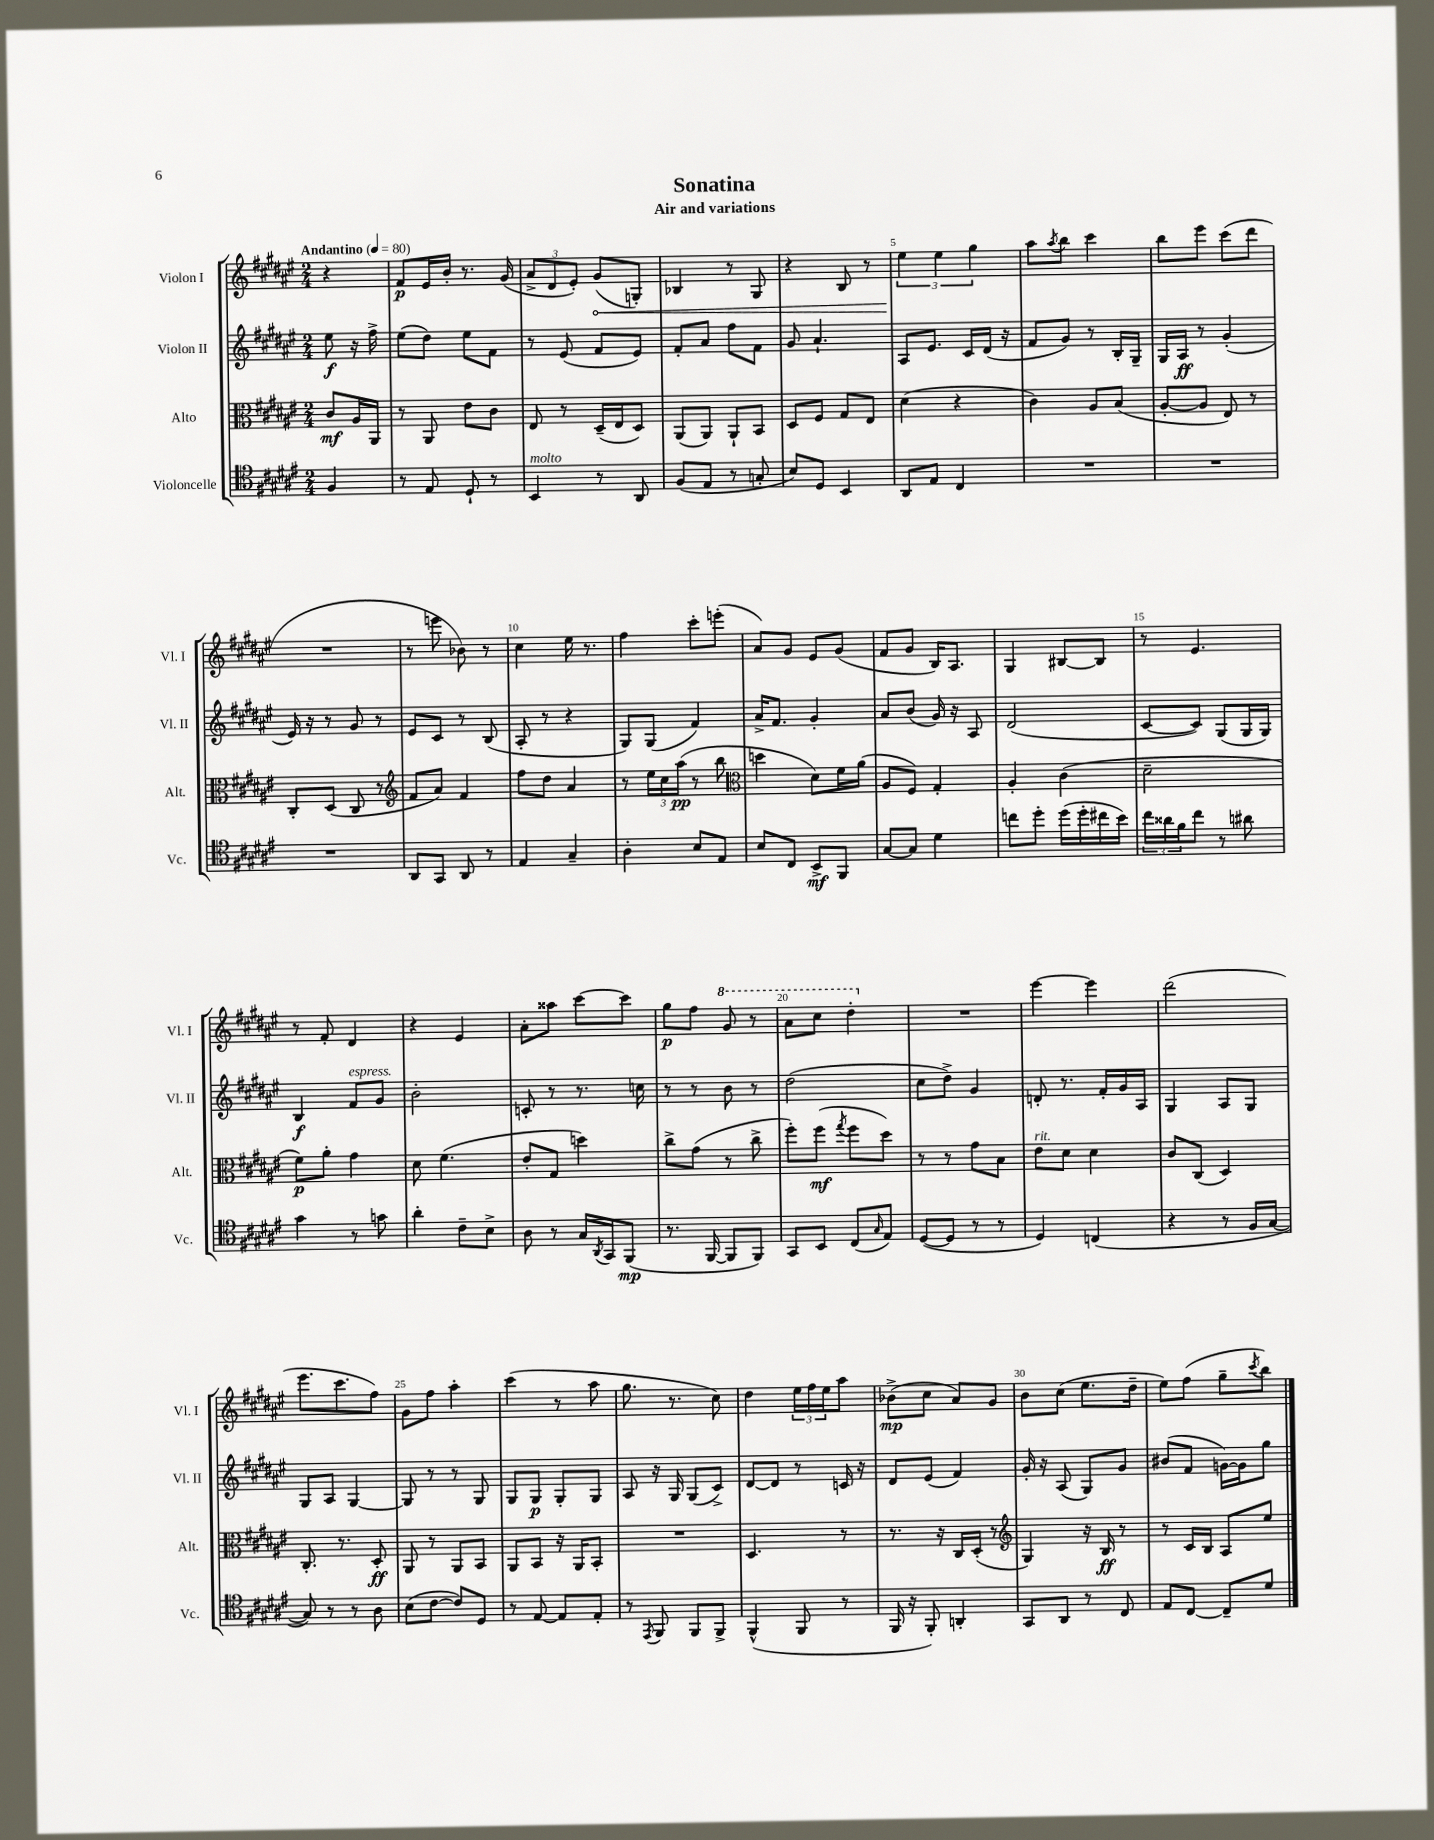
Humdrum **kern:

**kern	**kern	**kern	**kern
*staff4	*staff3	*staff2	*staff1
*clefC4	*clefC3	*clefG2	*clefG2
*k[f#c#g#d#a#e#]	*k[f#c#g#d#a#e#]	*k[f#c#g#d#a#e#]	*k[f#c#g#d#a#e#]
*M2/4	*M2/4	*M2/4	*M2/4
*MM80	*MM80	*MM80	*MM80
4F#	8c#	8ee#	4r
.	16A#	16r	.
.	16AA#	16ff#^	.
=	=	=	=
8r	8r	(8ee#	8f#
8E#	8AA#	8dd#)	16e#
.	.	.	16b'
8D#`	8e#	8ee#	8.r
8r	8c#	8f#	.
.	.	.	(16g#
=	=	=	=
4BB	8E#	8r	12a#^
.	.	.	12d#
.	8r	(8e#	.
.	.	.	12e#')
8r	(16D#~	8f#	(8g#
.	16E#	.	.
8AA#	8D#)	8e#)	8G')
=	=	=	=
(8F#	(8AA#	8f#'	4B-
8E#	8AA#)	8a#	.
8r	8AA#`	8ff#	8r
8G'	8BB	8f#	8G#
=	=	=	=
8B)	8D#	8g#	4r
8D#	8F#	4.a#`	.
4BB	8G#	.	8B
.	8E#	.	8r
=	=	=	=
8AA#	(4d#	8A#	6ee#
8E#	.	8.e#	.
.	.	.	6ee#
4C#	4r	.	.
.	.	16c#	.
.	.	.	6gg#
.	.	(16d#	.
.	.	16r	.
=	=	=	=
2r	4c#)	8f#	8aa#
.	.	.	8qaa#
.	.	8g#)	8bb
.	8A#	8r	4ccc#
.	(8B	16B'	.
.	.	16G#~	.
=	=	=	=
2r	[8A#'	16G#	8bb
.	.	16A#	.
.	8A#]	8r	8eee#
.	8E#)	(4g#'	(8ccc#
.	8r	.	8ddd#
=	=	=	=
2r	8C#'	16e#)	2r
.	.	16r	.
.	(8D#	8r	.
.	8C#	8g#	.
.	8r	8r	.
=	=	=	=
*	*clefG2	*	*
8AA#	8f#	8e#	8r
8GG#	8a#)	8c#	8eee
8AA#	4f#	8r	8b-)
8r	.	(8B	8r
=	=	=	=
4E#	8ff#	8A#'	4cc#
.	8dd#	8r	.
4G#~	4a#	4r	16ee#
.	.	.	8.r
=	=	=	=
4A#'	8r	8G#)	4ff#
.	24ee#	(8G#	.
.	24cc#	.	.
.	(24aa#	.	.
8B	8r	4f#)	8ccc#'
8E#	8bb	.	(8eee'
=	=	=	=
*	*clefC3	*	*
8B	4dd	16a#^	8a#)
.	.	8.f#	.
8C#	.	.	8g#
8BB^	8d#)	4g#'	8e#
8FF#	16f#	.	(8g#
.	(16a#	.	.
=	=	=	=
[8G#	8A#	8a#	8f#
8G#]	8F#)	(8b	8g#
4d#	4G#'	16g#)	16B)
.	.	16r	8.A#
.	.	8A#	.
=	=	=	=
8cc	4A#'	(2d#	4G#
8dd#'	.	.	.
(16dd#	(4c#	.	[8B#
16dd#'	.	.	.
16cc#	.	.	8B#]
16b)	.	.	.
=	=	=	=
24cc#	2d#~	[8c#	8r
24a##	.	.	.
24f#	.	.	.
8cc#	.	8c#])	4.e#
8r	.	(8G#	.
8a#	.	16G#	.
.	.	16G#)	.
=	=	=	=
4g#	8f#)	4B	8r
.	8a#'	.	8f#'
8r	4g#	8f#	4d#
8g	.	8g#	.
=	=	=	=
4a#'	8d#	2b'	4r
.	(4.f#	.	.
8c#~	.	.	4e#
8B^	.	.	.
=	=	=	=
8A#	8e#'	8c'	8a#'
8r	8G#	8r	8aa##
16G#	4dd)	8.r	[8ccc#
8qAA#	.	.	.
16GG#	.	.	.
(8FF#	.	.	8ccc#]
.	.	16cc	.
=	=	=	=
8.r	8cc#^	8r	8gg#
.	(8g#	8r	8ff#
[16FF#	.	.	.
8FF#]	8r	8b	8gg#
8FF#)	8cc#^	8r	8r
=	=	=	=
8GG#	8ff#')	(2dd#	8aa#
8BB	(8ff#	.	8ccc#
.	8qgg#	.	.
(8C#	8ff#	.	4ddd#'
16qqG#	.	.	.
8E#)	8dd#)	.	.
=	=	=	=
([8D#	8r	8cc#	2r
8D#]	8r	8dd#^)	.
8r	8g#	4g#	.
8r	8B	.	.
=	=	=	=
4D#)	8e#	8d'	[4eee#
.	8d#	8.r	.
(4C	4d#	.	4eee#]
.	.	16f#'	.
.	.	16g#	.
.	.	16A#	.
=	=	=	=
4r	8c#	4G#	(2ddd#
.	(8C#	.	.
8r	4D#)	8A#	.
16F#	.	8G#	.
[16G#	.	.	.
=	=	=	=
8G#])	8.C#'	8G#	8.eee#
8r	.	8A#	.
.	8.r	.	8.ccc#
8r	.	[4G#	.
8A#	8D#'	.	8ff#)
=	=	=	=
(8B	8AA#	8G#]	8g#
[8c#	8r	8r	8ff#
8c#])	8AA#	8r	4aa#'
8D#	8BB	8G#	.
=	=	=	=
8r	8AA#	8G#	(4ccc#
[8E#	8BB	8G#	.
8E#]	16r	8G#'	8r
.	16AA#	.	.
8E#'	8BB'	8G#	8aa#
=	=	=	=
8r	2r	8A#	8.gg#
8qEE#	.	.	.
8FF#	.	16r	.
.	.	16G#	8.r
8FF#	.	(8G#	.
8FF#^	.	8c#^)	8cc#)
=	=	=	=
(4FF#^^	4.D#	[8d#	4dd#
.	.	8d#]	.
8FF#	.	8r	24ee#
.	.	.	24ff#
.	.	.	24ee#
8r	8r	16c	8aa#
.	.	16r	.
=	=	=	=
16FF#	8.r	8d#	(8b-^
16r	.	.	.
8FF#')	.	(8e#	8cc#
.	16r	.	.
4AA'	16C#	4f#)	8a#)
.	(16D#'	.	.
.	8r	.	8g#
=	=	=	=
*	*clefG2	*	*
8GG#	4G#)	16g#'	8b
.	.	16r	.
8AA#	.	(8A#	(8cc#
8r	16r	8G#)	8.ee#
.	16B	.	.
8C#	8r	8g#	.
.	.	.	16dd#~
=	=	=	=
8E#	8r	(8b#	8ee#)
[8C#	16c#	8f#	(8ff#
.	16B	.	.
8C#~]	8A#	[16g)	8gg#~
.	.	16g]	.
.	.	.	8qccc#
8d#	8ee#	8gg#	8bb)
==	==	==	==
*-	*-	*-	*-
